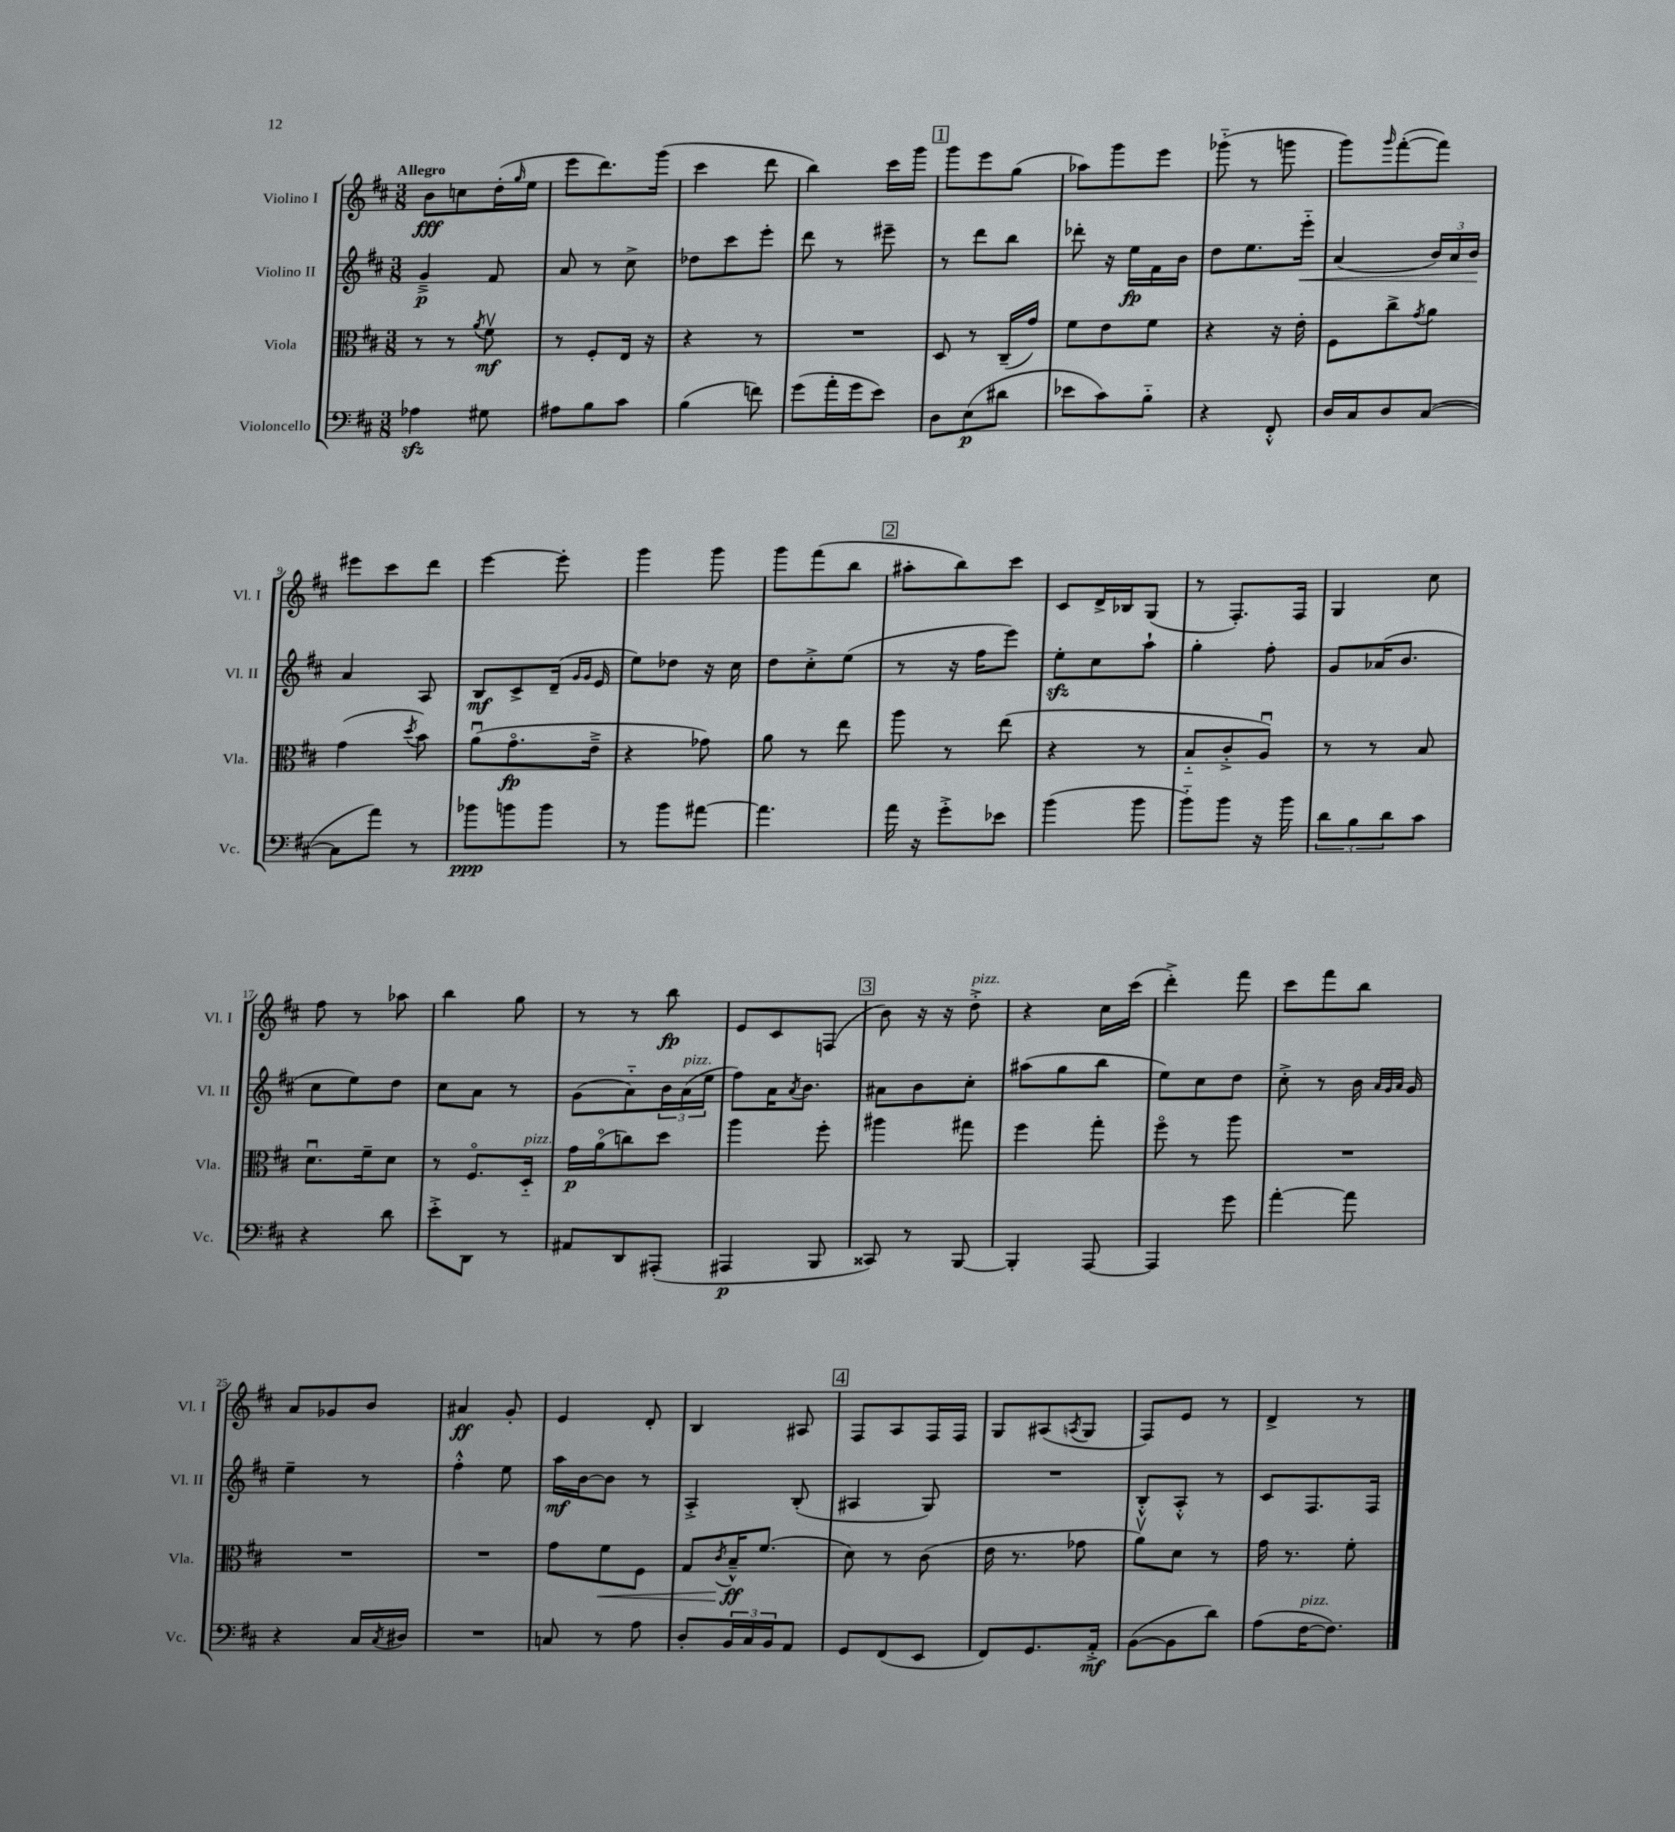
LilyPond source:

<<
\new StaffGroup <<
\new Staff = "s0" \with { instrumentName = "Violino I" shortInstrumentName = "Vl. I" } {
    \clef treble \key d \major \numericTimeSignature \time 3/8 \tempo "Allegro"
    b'8\fff c''8 d''16-.( \grace { g''16 } e''16 |
    e'''8 d'''8.) g'''16( |
    cis'''4 d'''8 |
    b''4) cis'''16 g'''16 |
    \mark \markup { \box "1" } g'''8 e'''8 g''8( |
    aes''8) g'''8 e'''8 |
    ges'''8-_( r8 g'''8 |
    g'''8) \grace { g'''16 } fis'''8~-.( fis'''8) |
    eis'''8 cis'''8 d'''8 |
    e'''4~ e'''8-. |
    g'''4 g'''8 |
    g'''8 fis'''8( b''8 |
    \mark \markup { \box "2" } ais''8-. b''8) cis'''8 |
    cis'8 d'16-> bes16 g8( |
    r8 fis8.-.) fis16 |
    g4 cis''8 |
    fis''8 r8 aes''8 |
    b''4 g''8 |
    r8 r8 b''8\fp |
    e'8 cis'8 f8( |
    \mark \markup { \box "3" } b'8) r16 r16 d''8-.->^\markup { \italic "pizz." } |
    r4 cis''16 cis'''16( |
    d'''4-.->) fis'''8 |
    cis'''8 fis'''8 b''8 |
    a'8 ges'8 b'8 |
    ais'4\ff g'8-. |
    e'4 d'8-. |
    b4 ais8 |
    \mark \markup { \box "4" } fis8 a8 fis16 fis16 |
    g8 ais8( \acciaccatura { a8 } g8 |
    fis8) e'8 r8 |
    d'4-> r8 \bar "|." |
}
\new Staff = "s1" \with { instrumentName = "Violino II" shortInstrumentName = "Vl. II" } {
    \clef treble \key d \major \numericTimeSignature \time 3/8
    g'4--->\p fis'8 |
    a'8 r8 cis''8-> |
    des''8 cis'''8 e'''8-. |
    d'''8 r8 eis'''8-- |
    \mark \markup { \box "1" } r8 d'''8 b''8 |
    des'''8-. r16 e''16\fp fis'16 b'16 |
    d''8 e''8. e'''16-_\< |
    a'4( \tuplet 3/2 { b'16) a'16 b'16\! } |
    a'4 a8 |
    b8\mf cis'8-> d'16--( \grace { g'16 g'16 } e'16 |
    e''8) des''8 r16 cis''16 |
    d''8 cis''8-.-> e''8( |
    \mark \markup { \box "2" } r8 r16 fis''16 e'''8) |
    e''8-.\sfz cis''8 a''8-! |
    g''4-. fis''8-. |
    g'8 aes'16( b'8. |
    cis''8 e''8) d''8 |
    cis''8 a'8 r8 |
    g'8( a'8-_) \tuplet 3/2 { b'16 a'16^\markup { \italic "pizz." }( e''16 } |
    fis''8) a'16 \acciaccatura { a'8 } b'8. |
    \mark \markup { \box "3" } ais'8 b'8 cis''8-. |
    ais''8( g''8 b''8 |
    e''8) cis''8 d''8 |
    cis''8-.-> r8 b'16 \grace { a'32 g'32 a'32 } g'16 |
    e''4-- r8 |
    fis''4-.-^ e''8 |
    a''16\mf b'16~ b'8 r8 |
    a4-.-> b8-.( |
    \mark \markup { \box "4" } ais4 g8) |
    R4. |
    b8-.-^ a8-.-^ r8 |
    cis'8 fis8. fis16 \bar "|." |
}
\new Staff = "s2" \with { instrumentName = "Viola" shortInstrumentName = "Vla." } {
    \clef alto \key d \major \numericTimeSignature \time 3/8
    r8 r8 \acciaccatura { a'8 } fis'8\upbow\mf |
    r8 fis8-. e16 r16 |
    r4 r8 |
    R4. |
    \mark \markup { \box "1" } d8 r8 cis16--( g'16) |
    fis'8 e'8 fis'8 |
    r4 r16 e'16-. |
    fis8 cis''8-> \acciaccatura { g'8 } a'8 |
    g'4( \acciaccatura { d''8 } b'8) |
    a'8\downbow( g'8.\flageolet\fp e'16---> |
    r4 ges'8) |
    a'8 r8 e''8 |
    \mark \markup { \box "2" } a''8 r8 e''8( |
    r4 r8 |
    b8-_ cis'8-.-> a8\downbow) |
    r8 r8 b8 |
    d'8.\downbow fis'16-- d'8 |
    r8 fis8.\flageolet d16-_^\markup { \italic "pizz." } |
    g'16\p a'16\flageolet( c''8) d''8 |
    a''4 fis''8-. |
    \mark \markup { \box "3" } ais''4 gis''8 |
    fis''4 g''8-. |
    fis''8\flageolet r8 a''8 |
    R4. |
    R4. |
    R4. |
    g'8 fis'8\< fis8 |
    g8 \acciaccatura { cis'8 } b16---^\ff\! fis'8.( |
    \mark \markup { \box "4" } d'8) r8 cis'8( |
    e'16 r8. ges'8 |
    a'8\upbow) d'8 r8 |
    g'16 r8. fis'8-. \bar "|." |
}
\new Staff = "s3" \with { instrumentName = "Violoncello" shortInstrumentName = "Vc." } {
    \clef bass \key d \major \numericTimeSignature \time 3/8
    aes4\sfz gis8 |
    ais8 b8 cis'8 |
    b4( f'8) |
    g'8( a'16-. g'16 e'8) |
    \mark \markup { \box "1" } d8 e8\p( dis'8 |
    ees'8 cis'8) b8-_ |
    r4 fis,8-.-^ |
    d16 cis16 d8 cis8~( |
    cis8 a'8) r8 |
    bes'8\ppp b'8 b'8 |
    r8 b'8 ais'8~ |
    ais'4. |
    \mark \markup { \box "2" } a'16 r16 g'8-.-> ees'8 |
    b'4( b'8 |
    b'8-_) b'8 r16 b'16 |
    \tuplet 3/2 { d'8 b8 d'8 } cis'8 |
    r4 d'8 |
    e'8-.-> d,8 r8 |
    ais,8 d,8 ais,,8-.( |
    ais,,4\p b,,8 |
    \mark \markup { \box "3" } cisis,8) r8 b,,8~ |
    b,,4-. a,,8~ |
    a,,4 g'8 |
    a'4~-. a'8 |
    r4 cis16 \acciaccatura { cis8 } dis16 |
    R4. |
    c8 r8 a8 |
    d8-. \tuplet 3/2 { b,16 cis16 b,16 } a,8 |
    \mark \markup { \box "4" } g,8 fis,8( e,8 |
    fis,8) g,8. a,16-.->\mf |
    b,8~( b,8 d'8) |
    a8( fis16~^\markup { \italic "pizz." } fis8.) \bar "|." |
}
>>
>>
